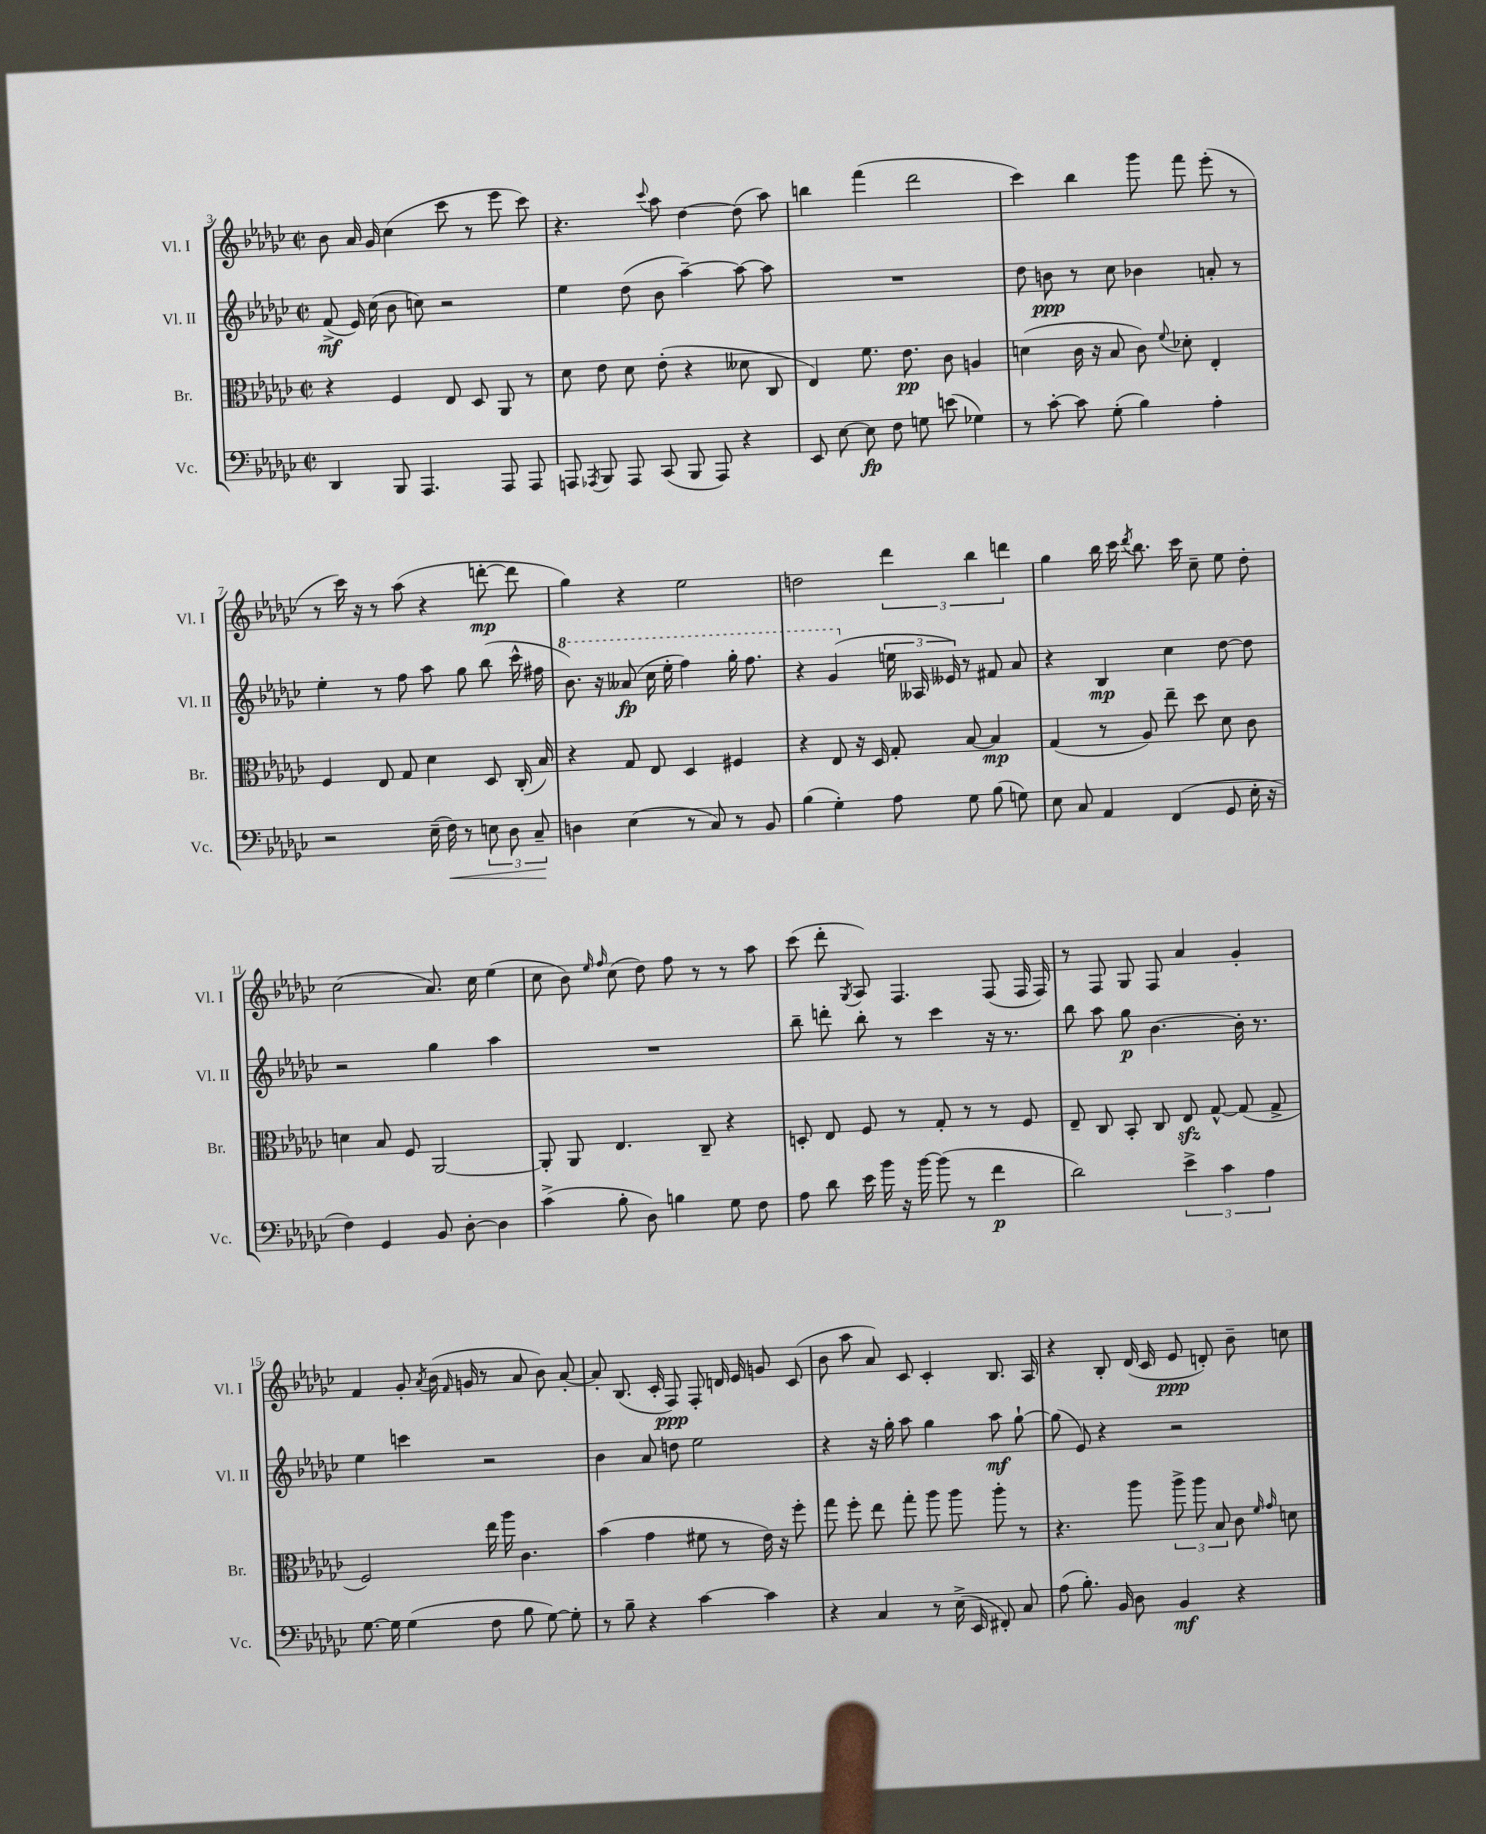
<<
\new StaffGroup <<
\new Staff = "s0" \with { instrumentName = "Vl. I" shortInstrumentName = "Vl. I" } {
    \clef treble \key ges \major \defaultTimeSignature \time 2/2
    \autoBeamOff bes'8 aes'16 ges'16 ces''4( ces'''8 r8 ees'''8 ces'''8) |
    r4. \appoggiatura { ces'''8 } aes''8 des''4~ des''8( aes''8) |
    b''4 f'''4( des'''2 |
    ces'''4) bes''4 ges'''8 f'''8 ees'''8-.( r8 |
    r8 ces'''16) r16 r8 aes''8( r4 d'''8~-.\mp d'''8 |
    ges''4) r4 ees''2 |
    d''2 \tuplet 3/2 { des'''4 bes''4 d'''4 } |
    ges''4 bes''16 ces'''16 \acciaccatura { des'''8 } bes''8. ces'''16 ces''8-- ees''8 des''8-. |
    ces''2( aes'8.) ces''16 ees''4( |
    ces''8 bes'8) \grace { ees''16 f''16 } ces''8( des''8) f''8 r8 r8 aes''8 |
    ces'''8( des'''8-. \acciaccatura { ges8 } aes8) f4. f8( f16 f16) |
    r8 f8 ges8 f8 aes'4 ges'4-. |
    f'4 ges'8-. \acciaccatura { aes'8 } bes'16( \grace { f'16 } g'16 r8 aes'8 bes'8) aes'8~-. |
    aes'8-. bes8.( ces'16-. f8\ppp) f8-. d'16 ees'16 g'8 ces'8( |
    bes'8 aes''8 aes'8) ces'8 ces'4-. bes8. aes16 |
    r4 bes8-. des'16( ces'16 ees'8\ppp d'8-.) bes'8-- c''8 \bar "|." |
}
\new Staff = "s1" \with { instrumentName = "Vl. II" shortInstrumentName = "Vl. II" } {
    \clef treble \key ges \major \defaultTimeSignature \time 2/2
    \autoBeamOff f'8->\mf( ees'16) ces''16( bes'8 c''8) r2 |
    ees''4 des''8( bes'8 aes''4~--) aes''8~ aes''8 |
    R1 |
    des''8 b'8\ppp r8 ces''8 bes'4 a'8-. r8 |
    ees''4-. r8 f''8 aes''8 ges''8 bes''8( ces'''16-^ fis''16 |
    \ottava #1 bes''8.) r16 aeses''8\fp( ces'''16 ees'''16-. f'''4) ges'''16-. f'''8. |
    r4 ges''4( \ottava #0 \tuplet 3/2 { e''16 aeses16 eeses'16) } r8 fis'8 aes'8 |
    r4 bes4\mp ces''4 des''8~ des''8 |
    r2 ges''4 aes''4 |
    R1 |
    bes''8-- d'''8-. bes''8-. r8 ces'''4 r16 r8. |
    bes''8 aes''8 ges''8\p bes'4.~ bes'16-. r8. |
    ees''4 c'''4 r2 |
    bes'4 aes'8 d''8 ees''2 |
    r4 r16 ges''16-. aes''8 ges''4 aes''8\mf ges''8~-! |
    ges''8( ees'8) r4 r2 \bar "|." |
}
\new Staff = "s2" \with { instrumentName = "Br." shortInstrumentName = "Br." } {
    \clef alto \key ges \major \defaultTimeSignature \time 2/2
    \autoBeamOff r4 f4 ees8 des8 aes,8 r8 |
    des'8 ees'8 des'8 ees'8-.( r4 deses'8 ces8 |
    ees4) f'8. ees'8.\pp ces'8 a4 |
    d'4( ces'16 r16 bes8 ces'8) \appoggiatura { f'8 } des'8-. ees4-. |
    f4 ees8 ges8 des'4 des8 ces16-.( bes16) |
    r4 ges8 ees8 des4 fis4 |
    r4 ees8 r16 des16 ges8-. bes8~ bes4\mp |
    ges4( r8 aes8) ees''8-- des''8 des'8 ces'8 |
    d'4 bes8 f8 aes,2~ |
    aes,8-. aes,8 ees4. ces8-- r4 |
    d8-. ees8 f8 r8 ges8-. r8 r8 f8 |
    ees8-- ces8 bes,8-. ces8 ees8\sfz ges8~-^ ges8( ges8-> |
    f2) ees''16 aes''16 ces'4. |
    bes'4( ges'4 fis'8 r8 ees'16) r16 f''8-. |
    ges''8 f''8-. ees''8 ges''8-. aes''8 aes''8 aes''8-. r8 |
    r4. aes''8 \tuplet 3/2 { aes''8-> aes''8 bes8 } ces'8 \grace { f'16 ges'16 } d'8 \bar "|." |
}
\new Staff = "s3" \with { instrumentName = "Vc." shortInstrumentName = "Vc." } {
    \clef bass \key ges \major \defaultTimeSignature \time 2/2
    \autoBeamOff des,4 bes,,8 aes,,4. aes,,8 aes,,8 |
    a,,8 \acciaccatura { aes,,8 } bes,,8 aes,,8 ces,8( bes,,8 aes,,8) r4 |
    ees,8 ees8~ ees8\fp f8 g8 e'8( ges4) |
    r8 ces'8~-. ces'8 ges8-.( bes4) aes4-. |
    r2 ees16--( f16\<) r8 \tuplet 3/2 { e8 des8 ces8--\! } |
    d4 ees4( r8 ces8) r8 bes,8 |
    bes4( ges4-.) aes8 ges8 bes8( g8) |
    ees8 ces8 aes,4 f,4( ges,8 ees16-. r16 |
    f4) ges,4 bes,8 des8~-. des4 |
    ces'4->( bes8-. des8) b4 ges8 f8 |
    aes8 des'8 ees'16 bes'16 r16 bes'16~ bes'8( r8 f'4\p |
    des'2) \tuplet 3/2 { ees'4-> ces'4 aes4 } |
    ges8.~ ges16 ges4( f8 bes8 ges8~) ges8-. |
    r8 bes8-- r4 ces'4~ ces'4 |
    r4 ces4 r8 ees16->( ees,16 fis,8-.) ces8 |
    aes8( bes8.-.) bes,16 des8 bes,4\mf r4 \bar "|." |
}
>>
>>
\layout { \context { \Score currentBarNumber = #3 } }
